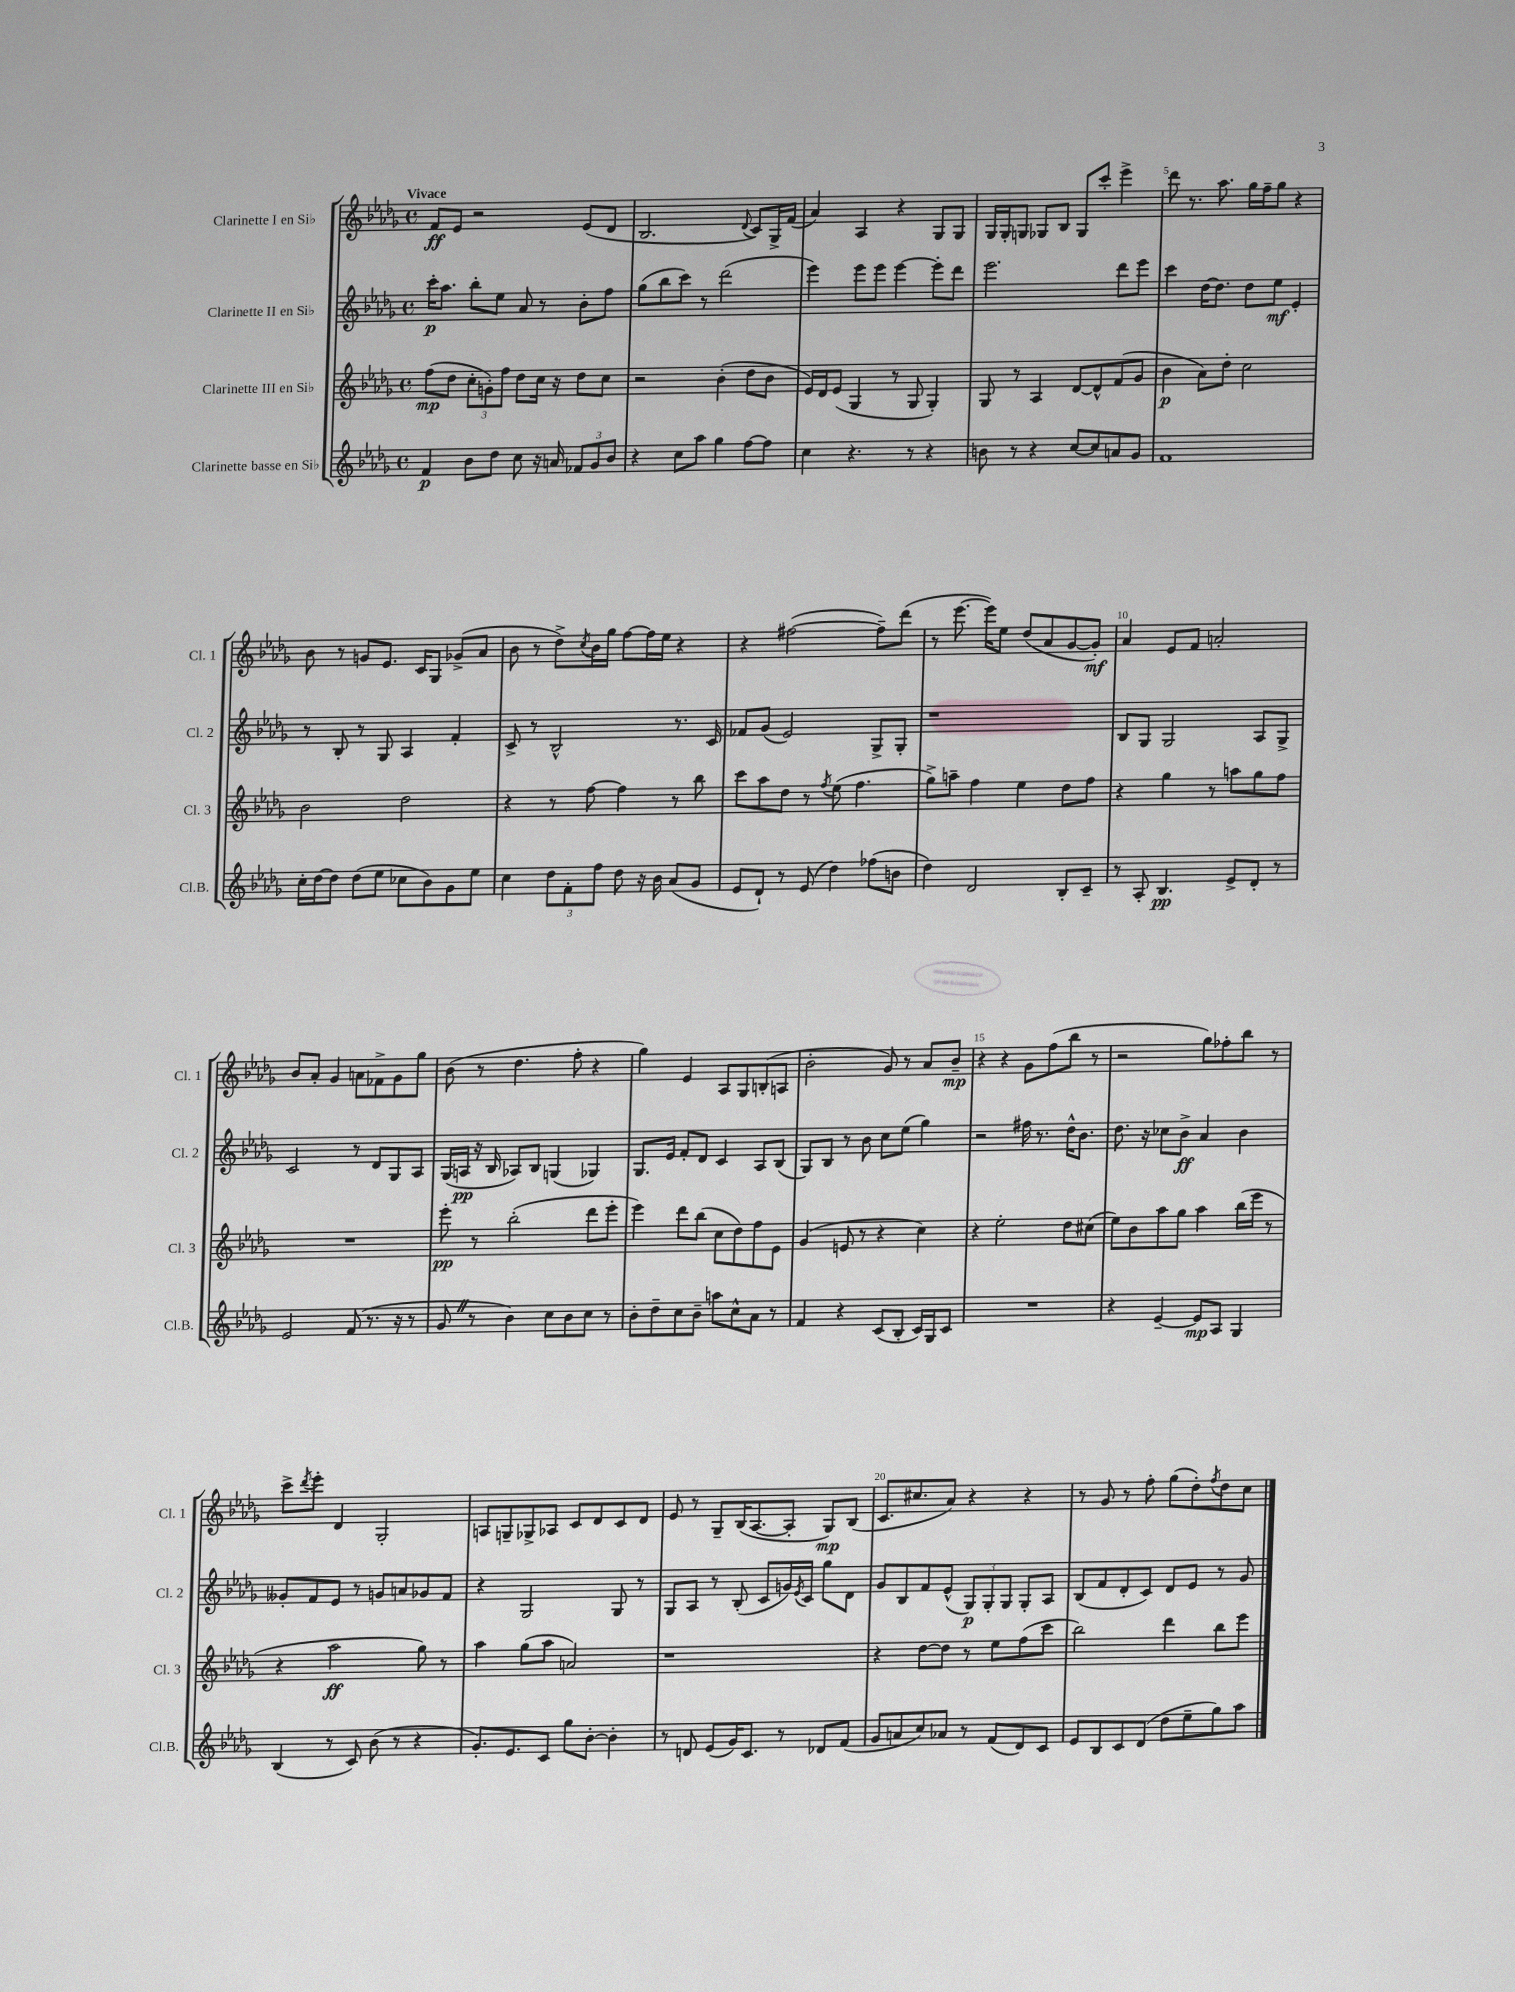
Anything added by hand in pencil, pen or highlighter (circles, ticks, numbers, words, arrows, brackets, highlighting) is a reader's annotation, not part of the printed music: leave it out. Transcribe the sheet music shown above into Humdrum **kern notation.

**kern	**dynam	**kern	**dynam	**kern	**dynam	**kern	**dynam
*part4	*part4	*part3	*part3	*part2	*part2	*part1	*part1
*staff4	*staff4	*staff3	*staff3	*staff2	*staff2	*staff1	*staff1
*I"Clarinette basse en Si♭	*	*I"Clarinette III en Si♭	*	*I"Clarinette II en Si♭	*	*I"Clarinette I en Si♭	*
*I'Cl.B.	*	*I'Cl. 3	*	*I'Cl. 2	*	*I'Cl. 1	*
*clefG2	*	*clefG2	*	*clefG2	*	*clefG2	*
*k[b-e-a-d-g-]	*	*k[b-e-a-d-g-]	*	*k[b-e-a-d-g-]	*	*k[b-e-a-d-g-]	*
*M4/4	*	*M4/4	*	*M4/4	*	*M4/4	*
*met(c)	*	*met(c)	*	*met(c)	*	*met(c)	*
=1	=1	=1	=1	=1	=1	=1	=1
!	!	!	!	!	!	!LO:TX:a:B:t=Vivace	!
4f/	p	(8ff\L	mp	16ccc'\KL	p	8f/L	ff
.	.	.	.	8.aa-\J	.	.	.
.	.	8dd-\J	.	.	.	8e-/J	.
8b-\L	.	12cc'\L	.	8bb-'\L	.	2r	.
.	.	12gn'\)	.	.	.	.	.
8dd-\J	.	.	.	8ee-\J	.	.	.
.	.	12ff\J	.	.	.	.	.
8cc\	.	8dd-\L	.	8a-/	.	.	.
16r	.	16cc\Jk	.	8r	.	.	.
16an/	.	16r	.	.	.	.	.
12f-X/L	.	8dd-\L	.	8b-'\L	.	(8e-/L	.
12g-/	.	.	.	.	.	.	.
.	.	8cc\J	.	8ff\J	.	8d-/J	.
12b-/J	.	.	.	.	.	.	.
=2	=2	=2	=2	=2	=2	=2	=2
4r	.	2r	.	(8gg-\L	.	2.B-/	.
.	.	.	.	8bb-\	.	.	.
8cc\L	.	.	.	8ccc\J)	.	.	.
8aa-\J	.	.	.	8r	.	.	.
4gg-\	.	(4b-'\	.	(2ddd-\	.	.	.
.	.	.	.	.	.	8qqd-/	.
[8ff\L	.	8dd-\L	.	.	.	8c/L)	.
8ff\J]	.	8b-\J	.	.	.	16G-^/L	.
.	.	.	.	.	.	(16f/JJ	.
=3	=3	=3	=3	=3	=3	=3	=3
4cc\	.	16e-/LL)	.	4eee-\)	.	4a-/)	.
.	.	16d-/J	.	.	.	.	.
.	.	(8e-/J	.	.	.	.	.
4.r	.	4G-/	.	8eee-\L	.	4A-/	.
.	.	.	.	8eee-\J	.	.	.
.	.	8r	.	[4eee-\	.	4r	.
8r	.	8G-/	.	.	.	.	.
4r	.	4G-'/)	.	8eee-'\L]	.	8G-/L	.
.	.	.	.	8ddd-\J	.	8G-/J	.
=4	=4	=4	=4	=4	=4	=4	=4
8bn\	.	8G-/	.	2.eee-\	.	16G-/LL	.
.	.	.	.	.	.	16G-'/J	.
8r	.	8r	.	.	.	8Gn/J	.
4r	.	4A-/	.	.	.	8G-X/L	.
.	.	.	.	.	.	8B-/J	.
[8cc/L	.	[8d-/L	.	.	.	8G-/L	.
8cc/]	.	8d-^^/]	.	.	.	8ccc'/J	.
8an/	.	(8f/	.	8ddd-\L	.	4eee-^\	.
8g-/J	.	8g-/J	.	8eee-\J	.	.	.
=5	=5	=5	=5	=5	=5	=5	=5
1f	.	4b-\	p	4ccc\	.	8ddd-\	.
.	.	.	.	.	.	8.r	.
.	.	8a-\L)	.	[16dd-\KL	.	.	.
.	.	.	.	8.dd-\J]	.	8.aa-\	.
.	.	8dd-'\J	.	.	.	.	.
.	.	2cc\	.	8dd-\L	.	16gg-\LL	.
.	.	.	.	.	.	16ff~\J	.
.	.	.	.	8ee-\J	mf	8gg-\J	.
.	.	.	.	4e-'/	.	4r	.
!!LO:LB:g=z
=6	=6	=6	=6	=6	=6	=6	=6
16cc'\LL	.	2b-\	.	8r	.	8b-\	.
[16dd-\J	.	.	.	.	.	.	.
8dd-\J]	.	.	.	8B-'/	.	8r	.
(8dd-\L	.	.	.	8r	.	8gn/L	.
8ee-\J	.	.	.	8G-/	.	8.e-/J	.
8cc-X\L	.	2dd-\	.	4A-/	.	.	.
.	.	.	.	.	.	16c/KL	.
8b-\)	.	.	.	.	.	8G-/J	.
8g-\	.	.	.	4f'/	.	(8g-X^/L	.
8ee-\J	.	.	.	.	.	8a-/J	.
=7	=7	=7	=7	=7	=7	=7	=7
4cc\	.	4r	.	8c^/	.	8b-\	.
.	.	.	.	8r	.	8r	.
12dd-\L	.	8r	.	2B-^^/	.	8dd-^\L)	.
12f'\	.	.	.	.	.	.	.
.	.	.	.	.	.	8qcc/	.
.	.	[8ff\	.	.	.	16b-\L	.
12ff\J	.	.	.	.	.	.	.
.	.	.	.	.	.	16gg-\JJ	.
8dd-\	.	4ff\]	.	.	.	[8ff\L	.
16r	.	.	.	.	.	16ff\L]	.
16b-\	.	.	.	.	.	16ee-\JJ	.
(8a-/L	.	8r	.	8.r	.	4r	.
8g-/J	.	8bb-\	.	.	.	.	.
.	.	.	.	16c/	.	.	.
=8	=8	=8	=8	=8	=8	=8	=8
8e-/L	.	8ccc\L	.	8f-X/L	.	4r	.
8d-`/J)	.	8aa-\	.	(8g-/J	.	.	.
8r	.	8dd-\J	.	2e-/)	.	([2ff#X\	.
(8e-/	.	8r	.	.	.	.	.
.	.	8qff/	.	.	.	.	.
4dd-\)	.	(8ee-\	.	.	.	.	.
.	.	4.ff\	.	.	.	.	.
(8ff-X\L	.	.	.	8G-^/L	.	8ff#~\L])	.
8bn\J	.	.	.	8G-'/J	.	(8ddd-\J	.
=9	=9	=9	=9	=9	=9	=9	=9
4dd-\)	.	8gg-^\L)	.	1r	.	8r	.
.	.	8aan~\J	.	.	.	[8.eee-\	.
2d-/	.	4ff\	.	.	.	.	.
.	.	.	.	.	.	16eee-\KL])	.
.	.	.	.	.	.	8ee-\J	.
.	.	4ee-\	.	.	.	(8dd-/L	.
.	.	.	.	.	.	8a-/	.
8B-'/L	.	8dd-\L	.	.	.	[8g-/	.
8c~/J	.	8ff\J	.	.	.	8g-'/J])	mf
=10	=10	=10	=10	=10	=10	=10	=10
8r	.	4r	.	8B-/L	.	4a-/	.
8A-'/	.	.	.	8G-/J	.	.	.
4.B-/	pp	4gg-\	.	2G-/	.	8e-/L	.
.	.	.	.	.	.	8f/J	.
.	.	8r	.	.	.	2an'/	.
8e-^/L	.	8aan\L	.	.	.	.	.
8d-'/J	.	8gg-\	.	8A-/L	.	.	.
8r	.	8ff\J	.	8G-^/J	.	.	.
!!LO:LB:g=z
=11	=11	=11	=11	=11	=11	=11	=11
2e-/	.	1r	.	2c/	.	8b-/L	.
.	.	.	.	.	.	8a-'/J	.
.	.	.	.	.	.	4g-/	.
(8f/	.	.	.	8r	.	8an\L	.
8.r	.	.	.	8d-/L	.	8f-X^\	.
.	.	.	.	8G-/	.	8g-\	.
16r	.	.	.	.	.	.	.
8r	.	.	.	8A-/J	.	8gg-\J	.
=12	=12	=12	=12	=12	=12	=12	=12
8g-Z/	.	8eee-'\	pp	(16G-/LL	.	(8b-\	.
.	.	.	.	16An/JJ	pp	.	.
8r	.	8r	.	16r	.	8r	.
.	.	.	.	16B-/	.	.	.
4b-\)	.	(2bb-'\	.	8A-X/L)	.	4.dd-\	.
.	.	.	.	8B-/J	.	.	.
8cc\L	.	.	.	(4Gn/	.	.	.
8b-\	.	.	.	.	.	8ff'\	.
8cc\J	.	8ddd-\L	.	4G-X/)	.	4r	.
8r	.	8eee-'\J	.	.	.	.	.
=13	=13	=13	=13	=13	=13	=13	=13
8b-'\L	.	4eee-\)	.	8.G-/L	.	4gg-\)	.
8dd-~\	.	.	.	.	.	.	.
.	.	.	.	16e-/Jk	.	.	.
8cc\	.	8ddd-\L	.	8f'/L	.	4e-/	.
8b-~\J	.	(8bb-\J	.	8d-/J	.	.	.
8aan\L	.	8cc\L	.	4c/	.	8A-/L	.
8cc^^\	.	8dd-\)	.	.	.	8G-/	.
8a-\J	.	8ff\	.	8A-/L	.	(8Bn'/	.
8r	.	8e-\J	.	(8B-/J	.	8An/J	.
=14	=14	=14	=14	=14	=14	=14	=14
4f/	.	(4g-/	.	8G-/L)	.	2b-'\	.
.	.	.	.	8B-/J	.	.	.
4r	.	8en/	.	8r	.	.	.
.	.	8r	.	8b-\	.	.	.
(8c/L	.	4r	.	8cc\L	.	8g-/)	.
8B-'/J	.	.	.	(8ee-\J	.	8r	.
16c/LL)	.	4cc\)	.	4gg-\)	.	8a-/L	.
16G-/J	.	.	.	.	.	.	.
8c/J	.	.	.	.	.	8b-~/J	mp
=15	=15	=15	=15	=15	=15	=15	=15
1r	.	4r	.	2r	.	4r	.
.	.	2ee-'\	.	.	.	4r	.
.	.	.	.	16ff#X\	.	8g-\L	.
.	.	.	.	8.r	.	.	.
.	.	.	.	.	.	(8ff\	.
.	.	8dd-\L	.	16dd-^^\KL	.	8bb-\J	.
.	.	.	.	8.b-\J	.	.	.
.	.	(8cc#X\J	.	.	.	8r	.
=16	=16	=16	=16	=16	=16	=16	=16
4r	.	8ee-\L)	.	8.dd-\	.	2r	.
.	.	8b-\	.	.	.	.	.
.	.	.	.	16r	.	.	.
[4e-~/	.	8aa-\	.	8cc-X\L	.	.	.
.	.	8gg-\J	.	8b-^\J	ff	.	.
8e-/L]	mp	4aa-\	.	4a-/	.	8gg-\L)	.
8A-/J	.	.	.	.	.	8ff-X'\	.
4G-/	.	(16bb-\LL	.	4b-\	.	8bb-\J	.
.	.	16eee-\JJ	.	.	.	.	.
.	.	8r	.	.	.	8r	.
!!LO:LB:g=z
=17	=17	=17	=17	=17	=17	=17	=17
(4B-/	.	4r	.	8g--X'/L	.	8ccc^\L	.
.	.	.	.	.	.	8qddd-/	.
.	.	.	.	8f/	.	8eee-'\J	.
8r	.	2aa-\	ff	8e-/J	.	4d-/	.
8c/)	.	.	.	8r	.	.	.
(8b-\	.	.	.	8gn/L	.	2G-'/	.
8r	.	.	.	8an/	.	.	.
4r	.	8gg-\)	.	8g-X/	.	.	.
.	.	8r	.	8f/J	.	.	.
=18	=18	=18	=18	=18	=18	=18	=18
8.g-'/L)	.	4aa-\	.	4r	.	8An/L	.
.	.	.	.	.	.	8Gn~/	.
8.e-/	.	.	.	.	.	.	.
.	.	(8gg-\L	.	2G-/	.	8G-X^/	.
8c/J	.	8aa-\J	.	.	.	8A-X/J	.
8gg-\L	.	2an/)	.	.	.	8c/L	.
[8b-'\J	.	.	.	.	.	8d-/	.
4b-'\]	.	.	.	8G-/	.	8c/	.
.	.	.	.	8r	.	8d-/J	.
=19	=19	=19	=19	=19	=19	=19	=19
8r	.	1r	.	8G-/L	.	8e-/	.
8dn/	.	.	.	8A-/J	.	8r	.
(8e-/L	.	.	.	8r	.	8G-~/L	.
16g-/K)	.	.	.	(8B-'/	.	(16B-/K	.
8.c/J	.	.	.	.	.	[8.A-/	.
.	.	.	.	8c/L	.	.	.
8r	.	.	.	16gn/L)	.	8A-'/J]	.
.	.	.	.	8qe-/	.	.	.
.	.	.	.	16c/JJ	.	.	.
8d-X/L	.	.	.	8gg-\L	.	8G-/L)	mp
(8f/J	.	.	.	8d-\J	.	(8B-/J	.
=20	=20	=20	=20	=20	=20	=20	=20
8g-/L	.	4r	.	8g-/L	.	8.c/L	.
8an/	.	.	.	8B-/	.	.	.
.	.	.	.	.	.	8.cc#X/	.
8cc/)	.	[8dd-\L	.	8f/	.	.	.
8a-X/J	.	8dd-\J]	.	(8e-^^/J	.	8a-/J)	.
8r	.	8r	.	12G-/L)	p	4r	.
.	.	.	.	12G-'/	.	.	.
(8f/L	.	8ee-\L	.	.	.	.	.
.	.	.	.	12G-/J	.	.	.
8d-/)	.	(8ff\	.	8G-'/L	.	4r	.
8c/J	.	8ccc\J	.	8A-/J	.	.	.
=21	=21	=21	=21	=21	=21	=21	=21
8e-/L	.	2bb-\)	.	(8B-/L	.	8r	.
8B-/	.	.	.	8f/	.	8g-/	.
8c/	.	.	.	8d-'/	.	8r	.
(8d-/J	.	.	.	8c/J)	.	8ff'\	.
8dd-\L	.	4ddd-\	.	8d-/L	.	(8gg-\L	.
8ee-~\	.	.	.	8e-/J	.	8dd-'\)	.
.	.	.	.	.	.	8qff/	.
8gg-\)	.	8bb-\L	.	8r	.	8dd-\	.
8aa-\J	.	8eee-\J	.	8g-/	.	8cc\J	.
==	==	==	==	==	==	==	==
*-	*-	*-	*-	*-	*-	*-	*-
